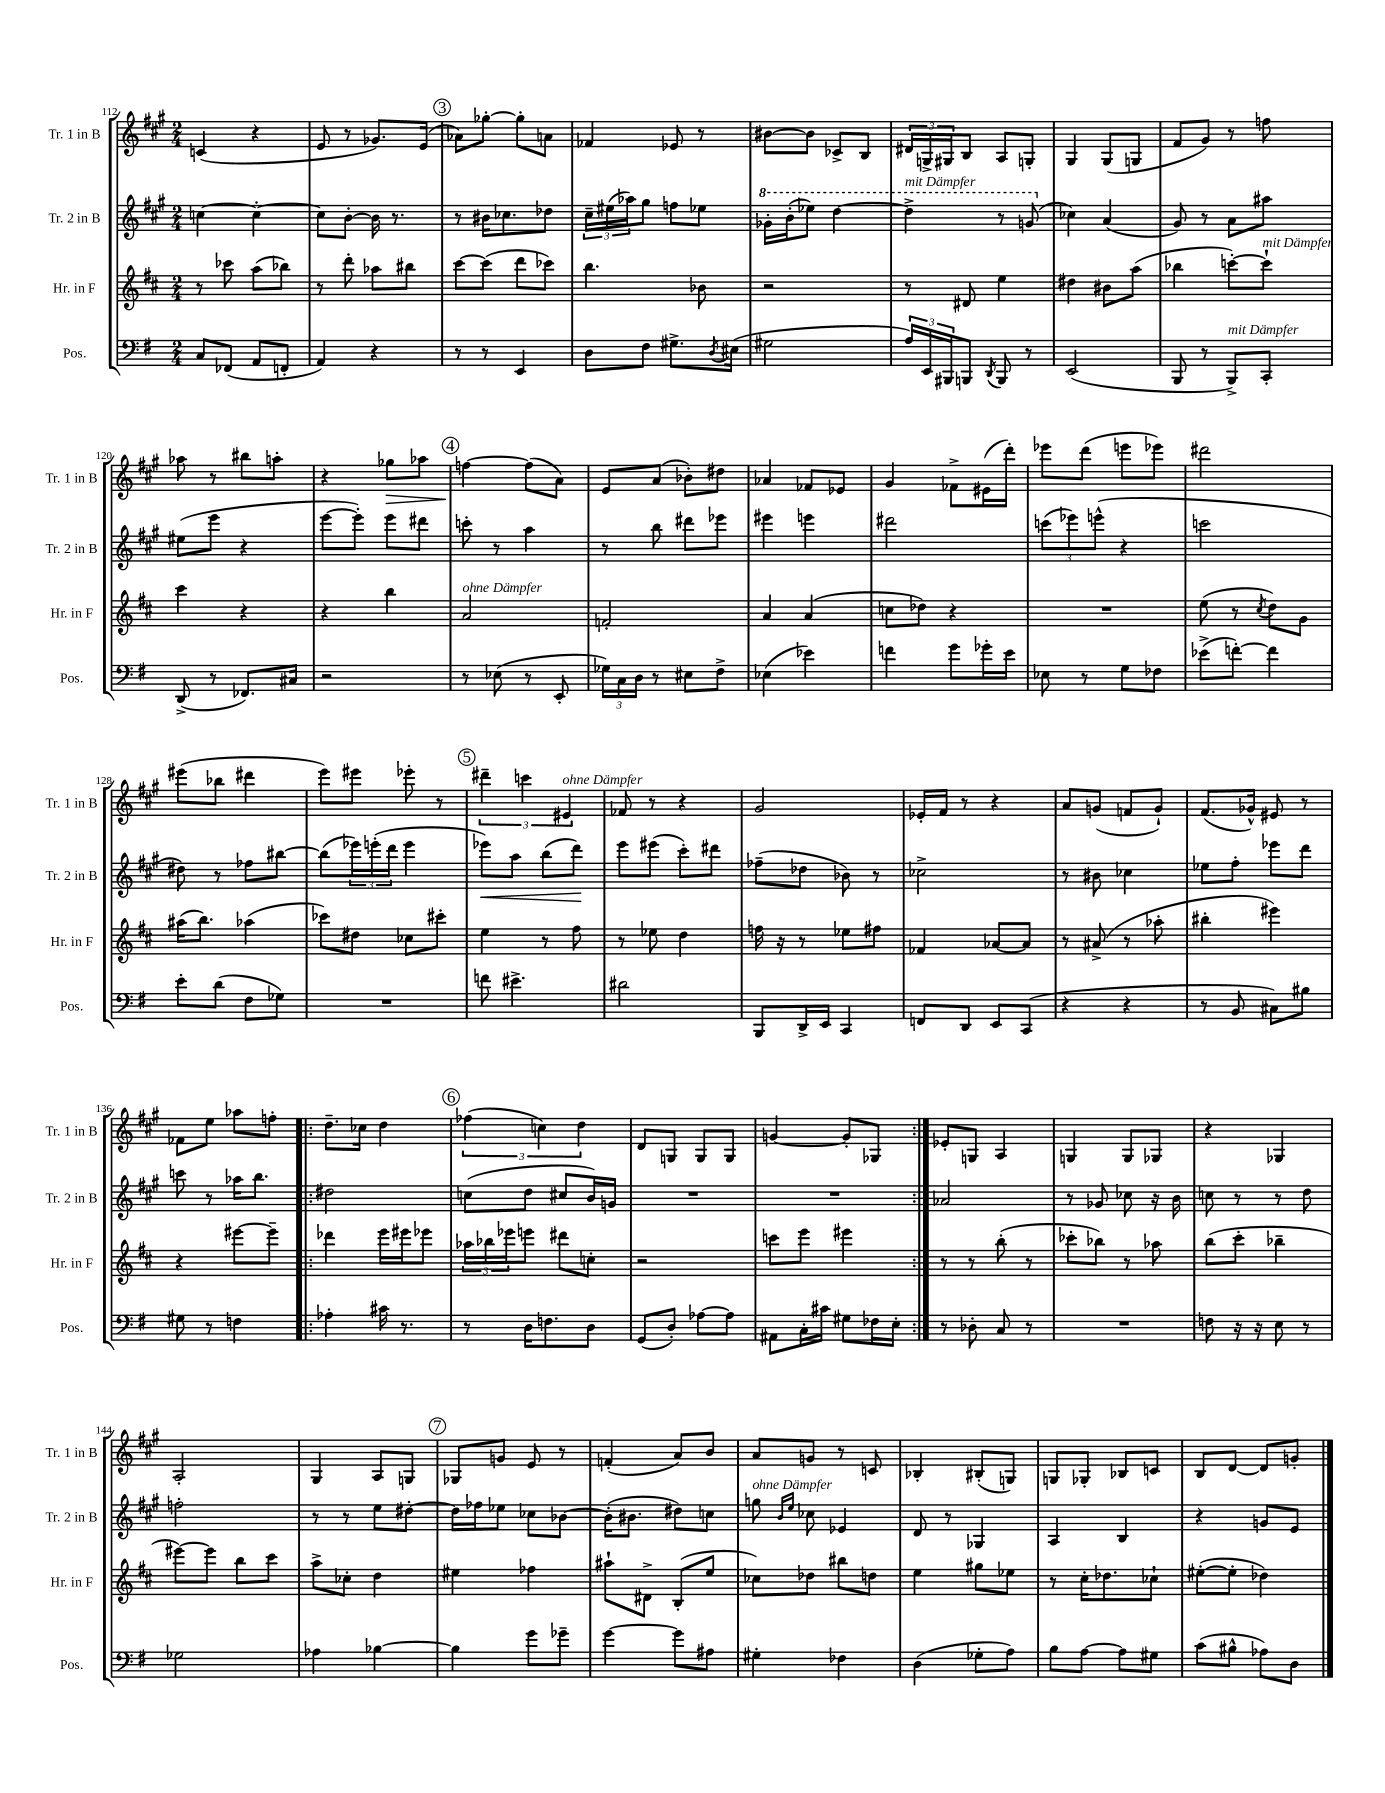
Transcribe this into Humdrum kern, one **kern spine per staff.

**kern	**kern	**kern	**dynam	**kern	**dynam
*part4	*part3	*part2	*part2	*part1	*part1
*staff4	*staff3	*staff2	*staff2	*staff1	*staff1
*I"Pos.	*I"Hr. in F	*I"Tr. 2 in B	*	*I"Tr. 1 in B	*
*I'Pos.	*I'Hr. in F	*I'Tr. 2 in B	*	*I'Tr. 1 in B	*
*clefF4	*clefG2	*clefG2	*	*clefG2	*
*k[f#]	*k[f#c#]	*k[f#c#g#]	*	*k[f#c#g#]	*
*M2/4	*M2/4	*M2/4	*	*M2/4	*
=112	=112	=112	=112	=112	=112
8C/L	8r	[4ccn\	.	(4cn/	.
(8FF-X/J	8ccc-X\	.	.	.	.
8AA/L	(8aa\L	4cc'\_	.	4r	.
8FFn'/J	8bb-X\J)	.	.	.	.
=113	=113	=113	=113	=113	=113
4AA/)	8r	8cc\L]	.	8e/	.
.	8ddd'\	[8b'\J	.	8r	.
4r	8aa-X\L	16b\]	.	8.g-X/L)	.
.	.	8.r	.	.	.
.	8bb#X\J	.	.	.	.
.	.	.	.	(16e/Jk	.
!!LO:REH:place=s1:t=3
=114	=114	=114	=114	=114	=114
8r	[8ccc#\L	8r	.	8a-X\L)	.
8r	(8ccc#\J]	16b#X\KL	.	[8gg-X'\J	.
.	.	8.cc-X\	.	.	.
4EE/	8ddd\L	.	.	8gg-'\L]	.
.	8ccc-X\J)	8dd-X\J	.	8an\J	.
=115	=115	=115	=115	=115	=115
8D\L	4.bb\	24cc#~\LL	.	4f-X/	.
.	.	(24ee#X\	.	.	.
.	.	24aa-X\J)	.	.	.
8F#\J	.	8gg#\J	.	.	.
8.G#X^\L	.	8ffn\L	.	8e-X/	.
.	8b-X\	8ee-X\J	.	8r	.
8qD/	.	.	.	.	.
(16E#X\Jk	.	.	.	.	.
=116	=116	=116	=116	=116	=116
*	*	*8va	*	*	*
2G#X\	2r	16gg-X'\LL	.	[8b#X\L	.
.	.	(16bb'\J	.	.	.
.	.	8eee-X\J)	.	8b#\J]	.
.	.	[4ddd\	.	8c-X^/L	.
.	.	.	.	8B/J	.
=117	=117	=117	=117	=117	=117
!	!	!LO:TX:a:i:t=mit Dämpfer	!	!	!
24A/LL)	8r	4ddd^\]	.	24d#X/LL	.
24EE/	.	.	.	24Gn^/	.
24BBB#X/J	.	.	.	24G#X/J	.
8BBBn/J	8d#X/	.	.	8B/J	.
8qDD/	.	.	.	.	.
8BBB/	4ee\	8r	.	8A/L	.
8r	.	(8ggn/	.	8Gn'/J	.
=118	=118	=118	=118	=118	=118
*	*	*X8va	*	*	*
(2EE/	4dd#X\	4cc-X\)	.	4G#/	.
.	8b#X\L	(4a/	.	(8G#/L	.
.	(8aa\J	.	.	8Gn/J	.
=119	=119	=119	=119	=119	=119
8BBB/	4bb-X\	8g#/)	.	8f#/L	.
8r	.	8r	.	8g#/J)	.
!LO:TX:a:i:t=mit Dämpfer	!	!	!	!	!
8BBB^/L)	[8cccn'\L)	8a\L	.	8r	.
!	!LO:TX:a:i:t=mit Dämpfer	!	!	!	!
8CC'/J	8ccc`\J]	8aa#X\J	.	8ffn\	.
!!LO:LB:g=z
=120	=120	=120	=120	=120	=120
(8DD^/	4ccc#\	(8ee#X\L	.	8aa-X\	.
8r	.	8eee\J	.	8r	.
8.FF-X/L)	4r	4r	.	8bb#X\L	.
.	.	.	.	8aan'\J	.
16C#X/Jk	.	.	.	.	.
=121	=121	=121	=121	=121	=121
2r	4r	[8eee\L	.	4r	.
.	.	8eee'\J])	.	.	.
!	!	!	!	!	!LO:HP:b
.	4bb\	8eee\L	.	8gg-X\L	>
.	.	8ddd#X\J	.	8aa-X\J	.
!!LO:REH:place=s1:t=4
=122	=122	=122	=122	=122	=122
!	!LO:TX:a:i:t=ohne Dämpfer	!	!	!	!
8r	2a/	8cccn'\	.	[4ffn\	.
(8E-X\	.	8r	.	.	.
8r	.	4aa\	.	(8ff\L]	]
8EE'/	.	.	.	8a\J)	.
=123	=123	=123	=123	=123	=123
24G-X\LL)	2fn'/	8r	.	8e/L	.
24C\	.	.	.	.	.
24D\JJ	.	.	.	.	.
8r	.	8bb\	.	(8a/J	.
8E#X\L	.	8ddd#X\L	.	8b-X'\L)	.
8F#^\J	.	8eee-X\J	.	8dd#X\J	.
=124	=124	=124	=124	=124	=124
(4E-X\	4a/	4eee#X\	.	4a-X/	.
4e-X\)	(4a/	4eeen\	.	8f-X/L	.
.	.	.	.	8e-X/J	.
=125	=125	=125	=125	=125	=125
4fn\	8ccn\L	2ddd#X\	.	4g#/	.
.	8dd-X\J)	.	.	.	.
8g\L	4r	.	.	8f-X^\L	.
16g-X'\L	.	.	.	(16e#X\L	.
16e\JJ	.	.	.	16ddd'\JJ)	.
=126	=126	=126	=126	=126	=126
8E-X\	2r	(12cccn\L	.	8eee-X\L	.
.	.	12eee-X\)	.	.	.
8r	.	.	.	(8ddd\J	.
.	.	(12eeen^^\J	.	.	.
8G\L	.	4r	.	8eeen\L	.
8F-X\J	.	.	.	8eee-X\J)	.
=127	=127	=127	=127	=127	=127
(8e-X^\L	(8ee\	2cccn\	.	2ddd#X\	.
[8fn'\J)	8r	.	.	.	.
.	8qcc#/	.	.	.	.
4f\]	8dd\L)	.	.	.	.
.	8g\J	.	.	.	.
!!LO:LB:g=z
=128	=128	=128	=128	=128	=128
8e'\L	(16aa#X\KL	8dd#X\)	.	(8eee#X\L	.
.	8.bb\J)	.	.	.	.
(8d\J	.	8r	.	8bb-X\J	.
8F#\L	(4aa-X\	8ff-X\L	.	4ddd#X\	.
8G-X\J)	.	[8bb#X\J	.	.	.
=129	=129	=129	=129	=129	=129
2r	8ccc-X\L)	(8bb#\L]	.	8eee\L)	.
.	8dd#X\J	24eee-X\L)	.	8eee#X\J	.
.	.	(24eeen'\	.	.	.
.	.	24ddd\JJ	.	.	.
.	8cc-X\L	4eee\	.	8eee-X'\	.
.	8ccc#X'\J	.	.	8r	.
!!LO:REH:place=s1:t=5
=130	=130	=130	=130	=130	=130
!	!	!	!LO:HP:b	!	!
8fn\	4ee\	8eee-X\L)	<	6ddd#X~\	.
4.e#X^\	.	8aa\J	.	.	.
.	.	.	.	6cccn\	.
.	8r	(8bb\L	.	.	.
!	!	!	!	!LO:TX:a:i:t=ohne Dämpfer	!
.	.	.	.	6e#X/	.
.	8ff#\	8ddd\J)	.	.	.
.	.	.	[	.	.
=131	=131	=131	=131	=131	=131
2d#X\	8r	8eee\L	.	8f-X/	.
.	8ee-X\	(8eee#X\J	.	8r	.
.	4dd\	8ccc#'\L)	.	4r	.
.	.	8ddd#X\J	.	.	.
=132	=132	=132	=132	=132	=132
8BBB/L	16ffn\	(8ff-X~\L	.	2g#/	.
.	16r	.	.	.	.
16DD^/L	8r	8dd-X\J	.	.	.
16EE/JJ	.	.	.	.	.
4CC/	8ee-X\L	8b-X\)	.	.	.
.	8ff#X\J	8r	.	.	.
=133	=133	=133	=133	=133	=133
8FFn/L	4f-X/	2cc-X^\	.	16e-X'/LL	.
.	.	.	.	16f#/JJ	.
8DD/J	.	.	.	8r	.
8EE/L	[8a-X/L	.	.	4r	.
(8CC/J	8a-/J]	.	.	.	.
=134	=134	=134	=134	=134	=134
4r	8r	8r	.	8a/L	.
.	(8a#X^/	8b#X\	.	(8gn/J	.
4r	8r	4cc-X\	.	8fn/L	.
.	8aa-X'\	.	.	8g`/J)	.
=135	=135	=135	=135	=135	=135
8r	4bb#X'\	8ee-X\L	.	(8.f#/L	.
8BB/	.	8ff#'\J	.	.	.
.	.	.	.	16g-X^^/Jk)	.
8C#X\L)	4eee#X\)	8eee-X\L	.	8e#X/	.
8B#X\J	.	8ddd\J	.	8r	.
!!LO:LB:g=z
=136	=136	=136	=136	=136	=136
8G#X\	4r	8cccn\	.	8f-X\L	.
8r	.	8r	.	8ee\J	.
4Fn\	[8eee#X\L	16aa-X\KL	.	8aa-X\L	.
.	.	8.bb\J	.	.	.
.	8eee#~\J]	.	.	8ffn'\J	.
=137!|:	=137!|:	=137!|:	=137!|:	=137!|:	=137!|:
4A-X'\	4ddd-X\	2dd#X\	.	8.dd~\L	.
.	.	.	.	16cc-X\Jk	.
16c#X\	16eee\LL	.	.	4dd\	.
8.r	16eee#X\J	.	.	.	.
.	8eee-X\J	.	.	.	.
!!LO:REH:place=s1:t=6
=138	=138	=138	=138	=138	=138
8r	24aa-X\LL	(8ccn\L	.	(6ff-X\	.
.	24bb-X\	.	.	.	.
.	24eee-X\J	.	.	.	.
16D\KL	8eeen\J	8dd\J	.	.	.
.	.	.	.	6ccn\)	.
8.Fn\	.	.	.	.	.
.	8ddd#X\L	8cc#X/L	.	.	.
.	.	.	.	6dd\	.
8D\J	8ccn'\J	16b/L)	.	.	.
.	.	16gn/JJ	.	.	.
=139	=139	=139	=139	=139	=139
(8GG/L	2r	2r	.	8d/L	.
8D'/J)	.	.	.	8Gn/J	.
[8A-X\L	.	.	.	8G/L	.
8A-\J]	.	.	.	8G/J	.
=140	=140	=140	=140	=140	=140
8AA#X\L	8cccn\L	2r	.	[4gn/	.
16C'\L	8eee\J	.	.	.	.
16c#X\JJ	.	.	.	.	.
8G#X\L	4eee#X\	.	.	8g'/L]	.
16F-X\L	.	.	.	8G-X/J	.
16E'\JJ	.	.	.	.	.
=141:|!	=141:|!	=141:|!	=141:|!	=141:|!	=141:|!
8r	8r	2a-X/	.	8e-X'/L	.
8D-X'\	8r	.	.	8Gn/J	.
8C/	(8bb'\	.	.	4A/	.
8r	8r	.	.	.	.
=142	=142	=142	=142	=142	=142
2r	8ccc-X'\L	8r	.	4Gn/	.
.	8bb-X\J)	8g-X/	.	.	.
.	8r	8cc-X\	.	8G/L	.
.	8aa-X\	16r	.	8G-X/J	.
.	.	16b\	.	.	.
=143	=143	=143	=143	=143	=143
8Fn\	(8bb\L	8ccn\	.	4r	.
16r	8ccc#'\J	8r	.	.	.
16r	.	.	.	.	.
8E\	4bb-X~\	8r	.	4G-X/	.
8r	.	8dd\	.	.	.
!!LO:LB:g=z
=144	=144	=144	=144	=144	=144
2G-X\	[8eee#X\L)	2ffn'\	.	2A'/	.
.	8eee#\J]	.	.	.	.
.	8bb\L	.	.	.	.
.	8ccc#\J	.	.	.	.
=145	=145	=145	=145	=145	=145
4A-X\	8aa^\L	8r	.	4G#/	.
.	8cc-X'\J	8r	.	.	.
[4B-X\	4dd\	8ee\L	.	8A/L	.
.	.	[8dd#X'\J	.	8Gn/J	.
!!LO:REH:place=s1:t=7
=146	=146	=146	=146	=146	=146
4B-\]	4ee#X\	16dd#\LL]	.	8G-X/L	.
.	.	16ff-X\J	.	.	.
.	.	8ee-X\J	.	8gn/J	.
8g\L	4ff-X\	8cc-X\L	.	8e/	.
8g-X~\J	.	[8b-X\J	.	8r	.
=147	=147	=147	=147	=147	=147
[4g\	8aa#X`\L	(16b-'\KL]	.	(4fn'/	.
.	.	8.b#X\J	.	.	.
.	8d#X^\J	.	.	.	.
8g\L]	(8B'/L	8dd#X\L)	.	8a/L)	.
8A#X\J	8ee/J	8ccn\J	.	8b/J	.
=148	=148	=148	=148	=148	=148
!	!	!LO:TX:a:i:t=ohne Dämpfer	!	!	!
4G#X'\	8cc-X\L)	8ggn\	.	8a/L	.
.	.	16qqb/LL	.	.	.
.	.	16qqee/JJ	.	.	.
.	8dd-X\J	8cc-X\	.	8gn/J	.
4F-X\	8bb#X\L	4e-X/	.	8r	.
.	8ddn\J	.	.	8cn/	.
=149	=149	=149	=149	=149	=149
(4D\	4ee\	8d/	.	4B-X'/	.
.	.	8r	.	.	.
8G-X'\L	8gg#X\L	4G-X/	.	(8B#X'/L	.
8A\J)	8ee-X\J	.	.	8Gn/J)	.
=150	=150	=150	=150	=150	=150
8B\L	8r	4A/	.	8Gn/L	.
[8A\J	16cc#'\KL	.	.	8G-X'/J	.
.	8.dd-X\	.	.	.	.
8A\L]	.	4B/	.	8B-X/L	.
8G#X\J	8cc-X`\J	.	.	8cn/J	.
=151	=151	=151	=151	=151	=151
(8c\L	([8ee#X'\L	4r	.	8B/L	.
8B#X^^\J	8ee#'\J]	.	.	[8d/J	.
8A-X\L)	4dd-X\)	8gn/L	.	8d/L]	.
8D\J	.	8e/J	.	8gn'/J	.
==	==	==	==	==	==
*-	*-	*-	*-	*-	*-
